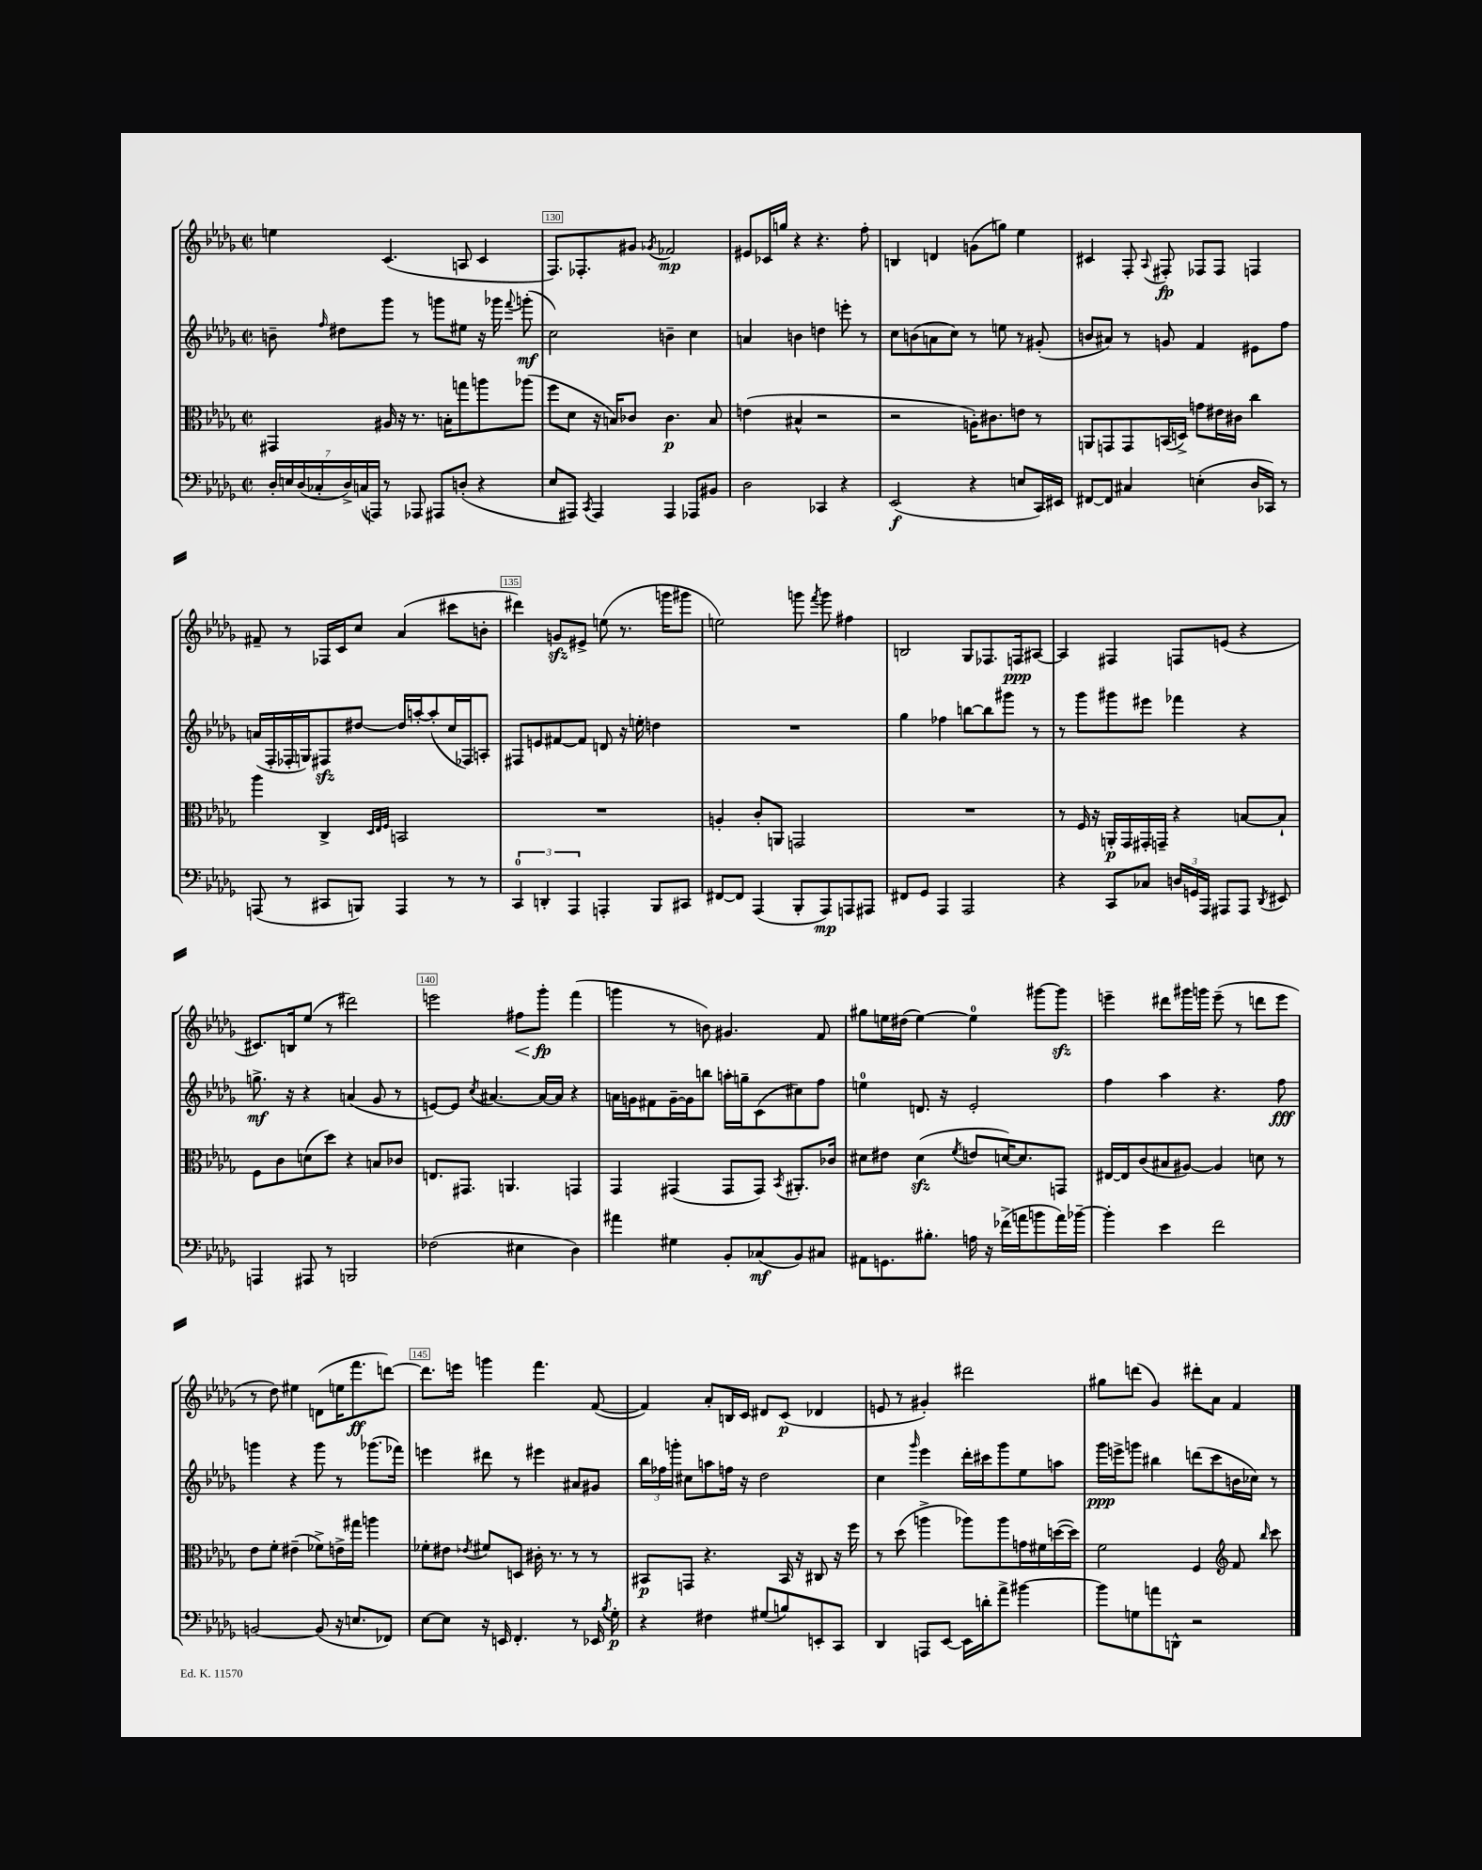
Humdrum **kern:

**kern	**dynam	**kern	**dynam	**kern	**dynam	**kern	**dynam
*part4	*part4	*part3	*part3	*part2	*part2	*part1	*part1
*staff4	*staff4	*staff3	*staff3	*staff2	*staff2	*staff1	*staff1
*clefF4	*	*clefC3	*	*clefG2	*	*clefG2	*
*k[b-e-a-d-g-]	*	*k[b-e-a-d-g-]	*	*k[b-e-a-d-g-]	*	*k[b-e-a-d-g-]	*
*M2/2	*	*M2/2	*	*M2/2	*	*M2/2	*
*met(c|)	*	*met(c|)	*	*met(c|)	*	*met(c|)	*
=129	=129	=129	=129	=129	=129	=129	=129
28D-'/LL	.	4GG#X/	.	8bn~\	.	4een\	.
28En/	.	.	.	.	.	.	.
(28D-/	.	.	.	.	.	.	.
28C-X'/	.	.	.	.	.	.	.
.	.	.	.	16qqff/	.	.	.
.	.	.	.	8dd#X\L	.	.	.
28D-^/)	.	.	.	.	.	.	.
(28Cn/	.	.	.	.	.	.	.
28AAAn/JJ)	.	.	.	.	.	.	.
8r	.	16A#X/	.	8ggg-\J	.	(4.c/	.
.	.	16r	.	.	.	.	.
8AAA-X/	.	8.r	.	8r	.	.	.
8AAA#X/L	.	.	.	8gggn\L	.	.	.
.	.	16Bn'\KL	.	.	.	.	.
(8Dn'/J	.	8ggn\	.	8ee#X\J	.	8An/	.
4r	.	8aan\	.	16r	.	4c/	.
.	.	.	.	16ggg-X\	.	.	.
.	.	.	.	8qqfff/	.	.	.
.	.	(8aa-X\J	.	(8gggn'\	mf	.	.
=130	=130	=130	=130	=130	=130	=130	=130
8E-/L	.	8ff\L	.	2cc\)	.	8.F/L)	.
8AAA#X/J)	.	8d-\J	.	.	.	.	.
.	.	.	.	.	.	8.F-X'/	.
8qCC/	.	.	.	.	.	.	.
4AAA#/	.	16r	.	.	.	.	.
.	.	16Bn/KL)	.	.	.	.	.
.	.	8c-X/J	.	.	.	8g#X/J	.
.	.	.	.	.	.	8qg-X/	.
4AAA#/	.	4.c-\	p	4bn~\	.	2f-X/	mp
8AAA-X/L	.	.	.	4cc\	.	.	.
8BB#X/J	.	8B/	.	.	.	.	.
=131	=131	=131	=131	=131	=131	=131	=131
2D-\	.	(4en\	.	4an/	.	8e#X/L	.
.	.	.	.	.	.	16c-X/L	.
.	.	.	.	.	.	16ggn/JJ	.
.	.	4B#X^^/	.	4bn\	.	4r	.
4CC-X/	.	2r	.	4ddn\	.	4.r	.
4r	.	.	.	8eeen'\	.	.	.
.	.	.	.	8r	.	8ff'\	.
=132	=132	=132	=132	=132	=132	=132	=132
(2EE-/	f	2r	.	8cc\L	.	4Bn/	.
.	.	.	.	(8bn\	.	.	.
.	.	.	.	8an\	.	4dn/	.
.	.	.	.	8cc\J)	.	.	.
4r	.	16An'\KL)	.	8r	.	(8gn\L	.
.	.	8.c#X\	.	.	.	.	.
.	.	.	.	8een\	.	8ggn\J)	.
8En/L	.	8en\J	.	8r	.	4ee-\	.
16CC/L)	.	8r	.	(8g#X'/	.	.	.
16EE#X/JJ	.	.	.	.	.	.	.
=133	=133	=133	=133	=133	=133	=133	=133
[8FF#X/L	.	8AAn/L	.	8bn/L	.	4c#X/	.
8FF#/J]	.	8GGn/	.	8a#X/J)	.	.	.
4C#X/	.	8GG/	.	8r	.	8F'/	.
.	.	.	.	.	.	8qqA-/	.
.	.	(16BBn/L	.	8gn/	.	8F#X'/	fp
.	.	16Dn^/JJ)	.	.	.	.	.
(4En'\	.	8gn\L	.	4f/	.	8F-X/L	.
.	.	16e#X\L	.	.	.	8F-/J	.
.	.	16c#X\JJ	.	.	.	.	.
16D-/LL	.	4cc\	.	8e#X\L	.	4Fn/	.
16CC-X/JJ)	.	.	.	.	.	.	.
8r	.	.	.	8ff\J	.	.	.
!!LO:LB:g=z
=134	=134	=134	=134	=134	=134	=134	=134
(8AAAn/	.	4aa-\	.	(16an/LL	.	8f#X~/	.
.	.	.	.	16F'/	.	.	.
8r	.	.	.	16F-X'/	.	8r	.
.	.	.	.	16Gn/J)	.	.	.
8CC#X/L	.	4C^/	.	8F#Xzz/	.	16F-X/LL	.
.	.	.	.	.	.	16c/J	.
8BBBn/J)	.	.	.	[8dd#X/J	.	8cc/J	.
.	.	32qqD-/LLL	.	.	.	.	.
.	.	32qqE-/	.	.	.	.	.
.	.	32qqF/JJJ	.	.	.	.	.
4AAA/	.	2BBn/	.	16dd#/LL]	.	(4a-/	.
.	.	.	.	[16aan'/J	.	.	.
.	.	.	.	(8aa'/]	.	.	.
8r	.	.	.	16cc/L	.	8ccc#X\L	.
.	.	.	.	16F-X/J)	.	.	.
8r	.	.	.	8An'/J	.	8bn'\J	.
=135	=135	=135	=135	=135	=135	=135	=135
6CC/	.	1r	.	8F#X/L	.	4ddd#X\)	.
.	.	.	.	8en/	.	.	.
6DDn'/	.	.	.	.	.	.	.
.	.	.	.	[8f#X/	.	8gnzz/L	.
6AAA-/	.	.	.	.	.	.	.
.	.	.	.	8f#/J]	.	8e#X^/J	.
4AAAn'/	.	.	.	8dn/	.	(8een\	.
.	.	.	.	16r	.	8.r	.
.	.	.	.	16een'\	.	.	.
8BBB-/L	.	.	.	4ddn\	.	.	.
.	.	.	.	.	.	16gggn\KL	.
8CC#X/J	.	.	.	.	.	8ggg#X\J	.
=136	=136	=136	=136	=136	=136	=136	=136
[8FF#X/L	.	4An'/	.	1r	.	2een\)	.
8FF#/J]	.	.	.	.	.	.	.
(4AAA-/	.	8c'/L	.	.	.	.	.
.	.	8AAn/J	.	.	.	.	.
8BBB-'/L	.	2GGn/	.	.	.	8gggn\	.
.	.	.	.	.	.	8qfff/	.
8AAA-/)	mp	.	.	.	.	8ggg\	.
8AAAn/	.	.	.	.	.	4ff#X\	.
8AAA#X/J	.	.	.	.	.	.	.
=137	=137	=137	=137	=137	=137	=137	=137
8FF#X/L	.	1r	.	4gg-\	.	2Bn/	.
8GG-/J	.	.	.	.	.	.	.
4AAA-/	.	.	.	4ff-X\	.	.	.
2AAA-/	.	.	.	[8bbn\L	.	8G-/L	.
.	.	.	.	8bb\]	.	8.F-X/	.
.	.	.	.	8ggg#X\J	.	.	.
.	.	.	.	.	.	16Fn/k	ppp
.	.	.	.	8r	.	[8A#X/J	.
=138	=138	=138	=138	=138	=138	=138	=138
4r	.	8r	.	8r	.	4A#/]	.
.	.	16F/	.	8ggg-\L	.	.	.
.	.	16r	.	.	.	.	.
8CC/L	.	16AAn'/LL	p	8ggg#X\	.	4F#X/	.
.	.	16GG-/	.	.	.	.	.
8C-X/J	.	16GG#X'/	.	8eee#X\J	.	.	.
.	.	16GGn~/JJ	.	.	.	.	.
24Dn/LL	.	4r	.	4fff-X\	.	8Fn/L	.
24GGn/	.	.	.	.	.	.	.
24AAA-/JJ	.	.	.	.	.	.	.
8AAA#X/L	.	.	.	.	.	(8en/J	.
8AAA#/J	.	[8Bn/L	.	4r	.	4r	.
8qDD-/	.	.	.	.	.	.	.
8EE#X/	.	8B`/J]	.	.	.	.	.
!!LO:LB:g=z
=139	=139	=139	=139	=139	=139	=139	=139
4AAAn/	.	8F\L	.	8.ggn^\	mf	8.c#X/L)	.
.	.	8c\	.	.	.	.	.
.	.	.	.	16r	.	16Bn/k	.
8AAA#X/	.	(8dn\	.	4r	.	(8ee-/J	.
8r	.	8dd-\J)	.	.	.	8r	.
2BBBn/	.	4r	.	(4an/	.	2ddd#X\)	.
.	.	8Bn/L	.	8g-/	.	.	.
.	.	8c-X/J	.	8r	.	.	.
=140	=140	=140	=140	=140	=140	=140	=140
(2F-X\	.	8.En/L	.	[8en/L)	.	2eeen\	.
.	.	.	.	8e/J]	.	.	.
.	.	8.GG#X/J	.	.	.	.	.
.	.	.	.	8qcc/	.	.	.
.	.	.	.	[4.a#X/	.	.	.
.	.	4.AAn/	.	.	.	.	.
!	!	!	!	!	!	!	!LO:HP:b
4E#X\	.	.	.	.	.	8ff#X\L	<
.	.	.	.	16a#/LL_	.	8ggg-'\J	fp
.	.	.	.	16a#/JJ]	.	.	.
4D-\)	.	4GGn/	.	4r	.	(4fff\	[
=141	=141	=141	=141	=141	=141	=141	=141
4a#X\	.	4GG-/	.	16an\LL	.	4gggn\	.
.	.	.	.	16gn\J	.	.	.
.	.	.	.	8f#X\	.	.	.
4G#X\	.	(4GG#X/	.	[16g~\L	.	8r	.
.	.	.	.	16g\J]	.	.	.
.	.	.	.	8bbn\J	.	8bn\)	.
8BB-'/L	.	8GG#/L	.	16aan'\LL	.	4.g#X/	.
.	.	.	.	16ggn~\J	.	.	.
(8C-X/	mf	8GG#/J)	.	(8c\	.	.	.
.	.	8qBB-/	.	.	.	.	.
8BB-/)	.	8.AA#X'/L	.	8cc#X\)	.	.	.
8C#X/J	.	.	.	8ff\J	.	8f/	.
.	.	16c-X/Jk	.	.	.	.	.
=142	=142	=142	=142	=142	=142	=142	=142
8AA#X\L	.	8d#X\L	.	4een\	.	8gg#X\L	.
8.GGn\	.	8e#X\J	.	.	.	16een\L	.
.	.	.	.	.	.	(16dd#X\JJ	.
.	.	(4d#zz\	.	8.dn/	.	[4ee\)	.
8.B#X'\J	.	.	.	.	.	.	.
.	.	.	.	16r	.	.	.
.	.	8qf/	.	.	.	.	.
16An\	.	8en/L	.	2e-'/	.	4ee\]	.
16r	.	.	.	.	.	.	.
(16f-X^\LL	.	[16dn/K)	.	.	.	.	.
16an\J	.	8.d/]	.	.	.	.	.
8bn\	.	.	.	.	.	[8ggg#X\L	.
16a\L)	.	8GGn/J	.	.	.	8ggg#zz\J]	.
[16b-X~\JJ	.	.	.	.	.	.	.
=143	=143	=143	=143	=143	=143	=143	=143
4b-'\]	.	[16E#X/LL	.	4ff\	.	4eeen~\	.
.	.	16E#/J]	.	.	.	.	.
.	.	(8c/	.	.	.	.	.
4e-\	.	8B#X/	.	4aa-\	.	8ddd#X\L	.
.	.	[8A#X/J)	.	.	.	16ggg#X\L	.
.	.	.	.	.	.	16gggn\JJ	.
2f\	.	4A#/]	.	4.r	.	(8eee~\	.
.	.	.	.	.	.	8r	.
.	.	8dn\	.	.	.	8dddn\L	.
.	.	8r	.	8ff\	fff	8eee\J	.
!!LO:LB:g=z
=144	=144	=144	=144	=144	=144	=144	=144
[2BBn/	.	8e-\L	.	4gggn\	.	8r	.
.	.	8f'\J	.	.	.	8dd-\)	.
.	.	(4e#X~\	.	4r	.	4ee#X\	.
(8BB/]	.	8f-X^\L)	.	8ggg\	.	(8dn\L	.
16r	.	16en^\L	.	8r	.	16een\K	.
8.En/L	.	16gg#X\JJ	.	.	.	8.fff\	ff
.	.	4aan\	.	(8.ggg-X\L	.	.	.
8FF-X/J)	.	.	.	.	.	[8dddn\J)	.
.	.	.	.	16fff-X\Jk)	.	.	.
=145	=145	=145	=145	=145	=145	=145	=145
[8E-\L	.	8f-X'\L	.	4eeen\	.	8.ddd\L]	.
8E-\J]	.	8e#X\J	.	.	.	.	.
.	.	.	.	.	.	16eeen\Jk	.
.	.	8qe-X/	.	.	.	.	.
16r	.	8f#X/L	.	8ddd#X\	.	4gggn\	.
16EEn/	.	.	.	.	.	.	.
4.FF'/	.	8Dn/J	.	8r	.	.	.
.	.	16c#X'\	.	4eee#X\	.	4.fff\	.
.	.	8.r	.	.	.	.	.
8r	.	8r	.	8a#X/L	.	.	.
16EE-X/	.	8r	.	8g#X/J	.	([8f/	.
8qB-/	.	.	.	.	.	.	.
16G-'\	p	.	.	.	.	.	.
=146	=146	=146	=146	=146	=146	=146	=146
4r	.	8BB#X/L	p	24bb-\LL	.	4f/])	.
.	.	.	.	24ff-X\	.	.	.
.	.	.	.	24gggn'\JJ	.	.	.
.	.	8GGn/J	.	8cc#X\L	.	.	.
4F#X\	.	4.r	.	8aan\	.	8a-'/L	.
.	.	.	.	16ffn\Jk	.	16Bn/L	.
.	.	.	.	16r	.	16c/JJ	.
(8G#X/L	.	.	.	2dd-\	.	8d#X/L	.
8Bn/)	.	16BB#/	.	.	.	(8c/J	p
.	.	16r	.	.	.	.	.
8EEn'/	.	8C#X/	.	.	.	4d-X/	.
8CC/J	.	16r	.	.	.	.	.
.	.	16ff\	.	.	.	.	.
=147	=147	=147	=147	=147	=147	=147	=147
4DD-/	.	8r	.	4cc\	.	8en/	.
.	.	(8dd-\	.	.	.	8r	.
.	.	.	.	16qqggg-/	.	.	.
8AAAn/L	.	4aan^\	.	4eee-\	.	4g#X'/)	.
[8EE-/J	.	.	.	.	.	.	.
16EE-\LL]	.	8aa-X\L)	.	16ddd-'\LL	.	2ddd#X\	.
16dn'\J	.	.	.	16ccc#X\J	.	.	.
8a-^\J	.	8aa-\	.	8ggg-\	.	.	.
[4b#X\	.	16gn\L	.	8ee-\	.	.	.
.	.	16f#X\	.	.	.	.	.
.	.	([16ddn\	.	8aan\J	.	.	.
.	.	16dd\JJ])	.	.	.	.	.
=148	=148	=148	=148	=148	=148	=148	=148
8b#\L]	.	2f\	.	16ggg-\LL	ppp	8gg#X\L	.
.	.	.	.	16eeen^\J	.	.	.
8Gn\	.	.	.	8gggn\J	.	(8dddn\J	.
8an\	.	.	.	4bb#X\	.	4g-/)	.
8DDn^^\J	.	.	.	.	.	.	.
2r	.	4F/	.	(8dddn\L	.	8ddd#X'\L	.
.	.	.	.	8ccc\	.	8a-\J	.
*	*	*clefG2	*	*	*	*	*
.	.	8f/	.	16bn\L	.	4f/	.
.	.	.	.	16cc-X\JJ)	.	.	.
.	.	16qqbb-/	.	.	.	.	.
.	.	8ccc\	.	8r	.	.	.
==	==	==	==	==	==	==	==
*-	*-	*-	*-	*-	*-	*-	*-
